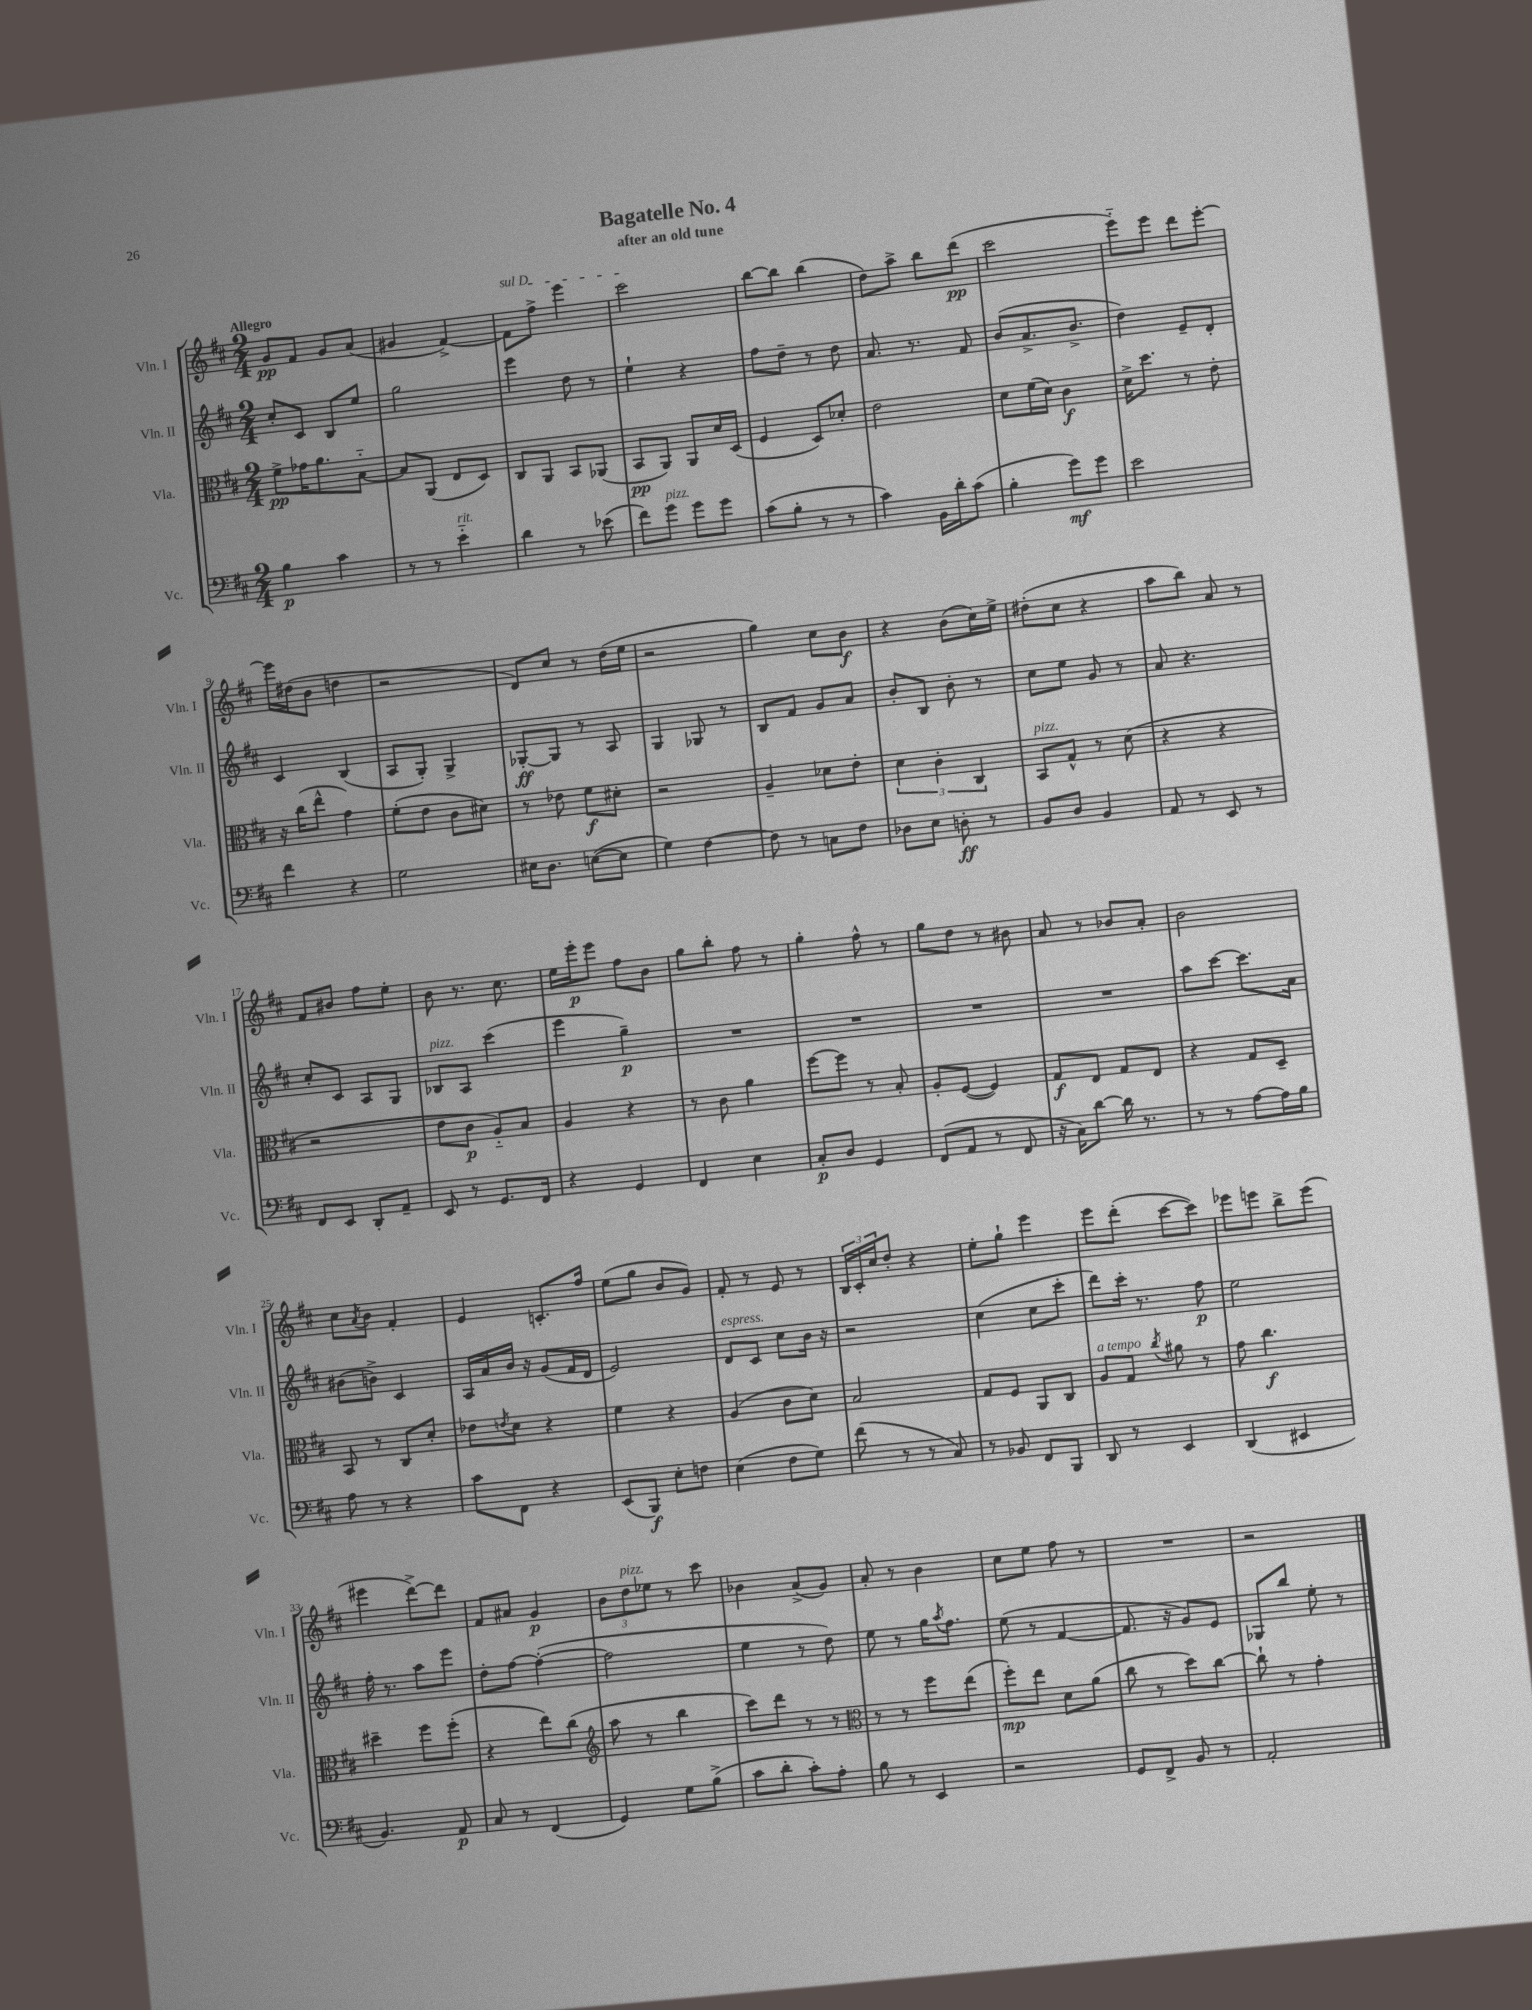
\header { title = "Bagatelle No. 4" subtitle = "after an old tune" }
<<
\new StaffGroup <<
\new Staff = "s0" \with { instrumentName = "Vln. I" shortInstrumentName = "Vln. I" } {
    \clef treble \key d \major \numericTimeSignature \time 2/4 \tempo "Allegro"
    g'8\pp fis'8 g'8 a'8( |
    gis'4 fis'4~->) |
    \once \override TextSpanner.bound-details.left.text = \markup { \italic "sul D" } fis'8\startTextSpan fis''8-> e'''4 |
    cis'''2\stopTextSpan |
    b''8~ b''8 b''4( |
    d''8) a''8-> b''8 d'''8\pp( |
    cis'''2 |
    e'''8-_) e'''8 d'''8 e'''8~-. |
    e'''16 dis''16( b'8 d''4 |
    r2 |
    d'8) cis''8 r8 d''16( e''16 |
    r2 |
    g''4) cis''8 b'8\f |
    r4 b'8( cis''16) e''16-> |
    dis''8-.( cis''8 r4 |
    a''8 b''8) a'8 r8 |
    fis'8 bis'8 fis''8 e''8-. |
    b'8 r8. cis''8. |
    e''16 e'''16-.\p e'''8 fis''8 b'8 |
    g''8 b''8-. fis''8 r8 |
    g''4-. fis''8-^ r8 |
    g''8 d''8 r8 bis'8 |
    a'8 r8 bes'8 a'8-. |
    b'2 |
    cis''8 \acciaccatura { a'8 } b'8 fis'4-. |
    e'4 c'8.-. fis''16 |
    e''8( g''8 b'8 g'8) |
    fis'8-. r8 e'8 r8 |
    \tuplet 3/2 { b16 cis'16-. cis''16 } d''8-. r4 |
    e''8-. g''8-! e'''4 |
    e'''8 d'''8-.( cis'''8~ cis'''8) |
    ees'''8 e'''8 b''8-> e'''8( |
    eis'''4 d'''8~->) d'''8 |
    fis'8 ais'8 g'4\p |
    \tuplet 3/2 { b'8 d''8^\markup { \italic "pizz." } ees''8 } r8 cis'''8 |
    bes'4 a'8->( g'8) |
    a'8-. r8 b'4 |
    cis''8 e''8 fis''8 r8 |
    R2 |
    r2 \bar "|." |
}
\new Staff = "s1" \with { instrumentName = "Vln. II" shortInstrumentName = "Vln. II" } {
    \clef treble \key d \major \numericTimeSignature \time 2/4
    cis''8-. cis'8 b8 e''8 |
    g''2 |
    e'''4 d''8 r8 |
    e''4-! r4 |
    fis''8 d''8-- r8 d''8 |
    a'8. r8. fis'8 |
    b'8( a'8.-> b'8.-> |
    d''4) e'8-- d'8-. |
    cis'4 b4( |
    a8 g8-.) g4-> |
    ges8~-.\ff ges8 r8 a8 |
    g4 ges8 r8 |
    b8 fis'8 g'8 a'8 |
    b'8-. b8 b'8-. r8 |
    cis''8 e''8 g'8 r8 |
    a'8 r4. |
    cis''8-. cis'8 a8 g8 |
    bes8^\markup { \italic "pizz." } a8 cis'''4( |
    e'''4 g''4--\p) |
    R2 |
    R2 |
    R2 |
    R2 |
    a''8 cis'''8~ cis'''8. a'16 |
    bis'8( b'8->) cis'4 |
    a16 a'16 b'16 r16 g'8( fis'16 d'16 |
    e'2) |
    d'8^\markup { \italic "espress." } cis'8 cis''8 b'16 r16 |
    r2 |
    cis''4( cis''8 cis'''8-. |
    d'''8) cis'''16-. r8. fis''8\p |
    e''2 |
    fis''16-. r8. a''8 e'''8 |
    d''8-. fis''8~ fis''4~-.( |
    fis''2 |
    e''4 r8 d''8) |
    e''8 r8 g''16 \acciaccatura { a''8 } fis''8. |
    e''8( r8 fis'4~ |
    fis'8. r16 g'8) e'8 |
    ges8 b''8 e''8-. r8 \bar "|." |
}
\new Staff = "s2" \with { instrumentName = "Vla." shortInstrumentName = "Vla." } {
    \clef alto \key d \major \numericTimeSignature \time 2/4
    fis'8->\pp ges'16 a'8. b8~-_ |
    b8 a,8( e8 d8) |
    cis8 a,8 b,8 aes,8( |
    b,8\pp a,8) a,8 d'16 d16( |
    fis4 d8) des'8-. |
    e'2 |
    d'8 fis'16( d'16) cis'4\f |
    d'16-> d''8. r8 e'8-. |
    r16 cis''16( e''8-^ g'4) |
    fis'8-.( e'8 cis'8 dis'8) |
    r8 ees'8 fis'8\f dis'8-. |
    r2 |
    a4-- des'8 e'8-. |
    \tuplet 3/2 { d'4 cis'4-. cis4 } |
    b,8^\markup { \italic "pizz." } g8-^ r8 d'8( |
    r4 r4 |
    r2 |
    e'8 cis'8\p a8-_) b8 |
    a4 r4 |
    r8 cis'8 a'4 |
    fis''8~ fis''8 r8 b8-. |
    a8-. fis8~( fis4) |
    g8\f e8 g8 e8 |
    r4 g8 d8-- |
    b,8 r8 cis8 d'8-. |
    ees'8 \acciaccatura { e'8 } d'8 r4 |
    fis'4 r4 |
    a4( cis'8 d'8) |
    b2 |
    g8 fis8 a,8 cis8 |
    a8^\markup { \italic "a tempo" } g8 \acciaccatura { cis''8 } ais'8 r8 |
    g'8 cis''4.\f |
    dis''4-- fis''8 fis''8-.( |
    r4 e''8) cis''8( |
    \clef treble a''8 r8 b''4 |
    cis'''8) d'''8 r8 r8 |
    \clef alto r8 r8 fis''8 e''8( |
    fis''8-.\mp) e''8 d'8 a'8( |
    cis''8 r8 d''8) cis''8~ |
    cis''8-! r8 g'4-. \bar "|." |
}
\new Staff = "s3" \with { instrumentName = "Vc." shortInstrumentName = "Vc." } {
    \clef bass \key d \major \numericTimeSignature \time 2/4
    b4\p cis'4 |
    r8 r8 e'4-_^\markup { \italic "rit." } |
    d'4 r8 ees'8( |
    fis'8) g'8^\markup { \italic "pizz." } g'8 g'8 |
    cis'8( b8-. r8 r8 |
    cis'4) b,16 d'16-. cis'8( |
    b4-. g'8\mf) g'8 |
    e'2 |
    fis'4 r4 |
    g2 |
    eis16 d8. e8~( e8 |
    g4) fis4~ |
    fis8 r8 c8 fis8 |
    des8 e8 d8-.\ff r8 |
    b,8 d8 b,4 |
    a,8 r8 e,8 r8 |
    fis,8 e,8 d,8-. a,8-- |
    e,8 r8 g,8. fis,16 |
    r4 g,4 |
    fis,4 e4 |
    cis8-.\p d8 g,4 |
    fis,8( a,8 r8 fis,8 |
    r16 cis16) d'8~ d'16 r8. |
    r8 r8 a8~ a16 b16 |
    a8 r8 r4 |
    cis'8 fis,8 r4 |
    e,8( b,,8\f) e8-. f8 |
    e4( fis8 g8) |
    fis'8( r8 r8 cis8) |
    r8 bes,8 fis,8 b,,8 |
    d,8 r8 e,4 |
    d,4( eis,4 |
    b,4.) a,8\p |
    cis8 r8 fis,4( |
    g,4) g8 b8->( |
    cis'8 d'8-. cis'8-.) a8-. |
    b8 r8 e,4 |
    r2 |
    g,8 fis,8-> b,8 r8 |
    a,2-. \bar "|." |
}
>>
>>
